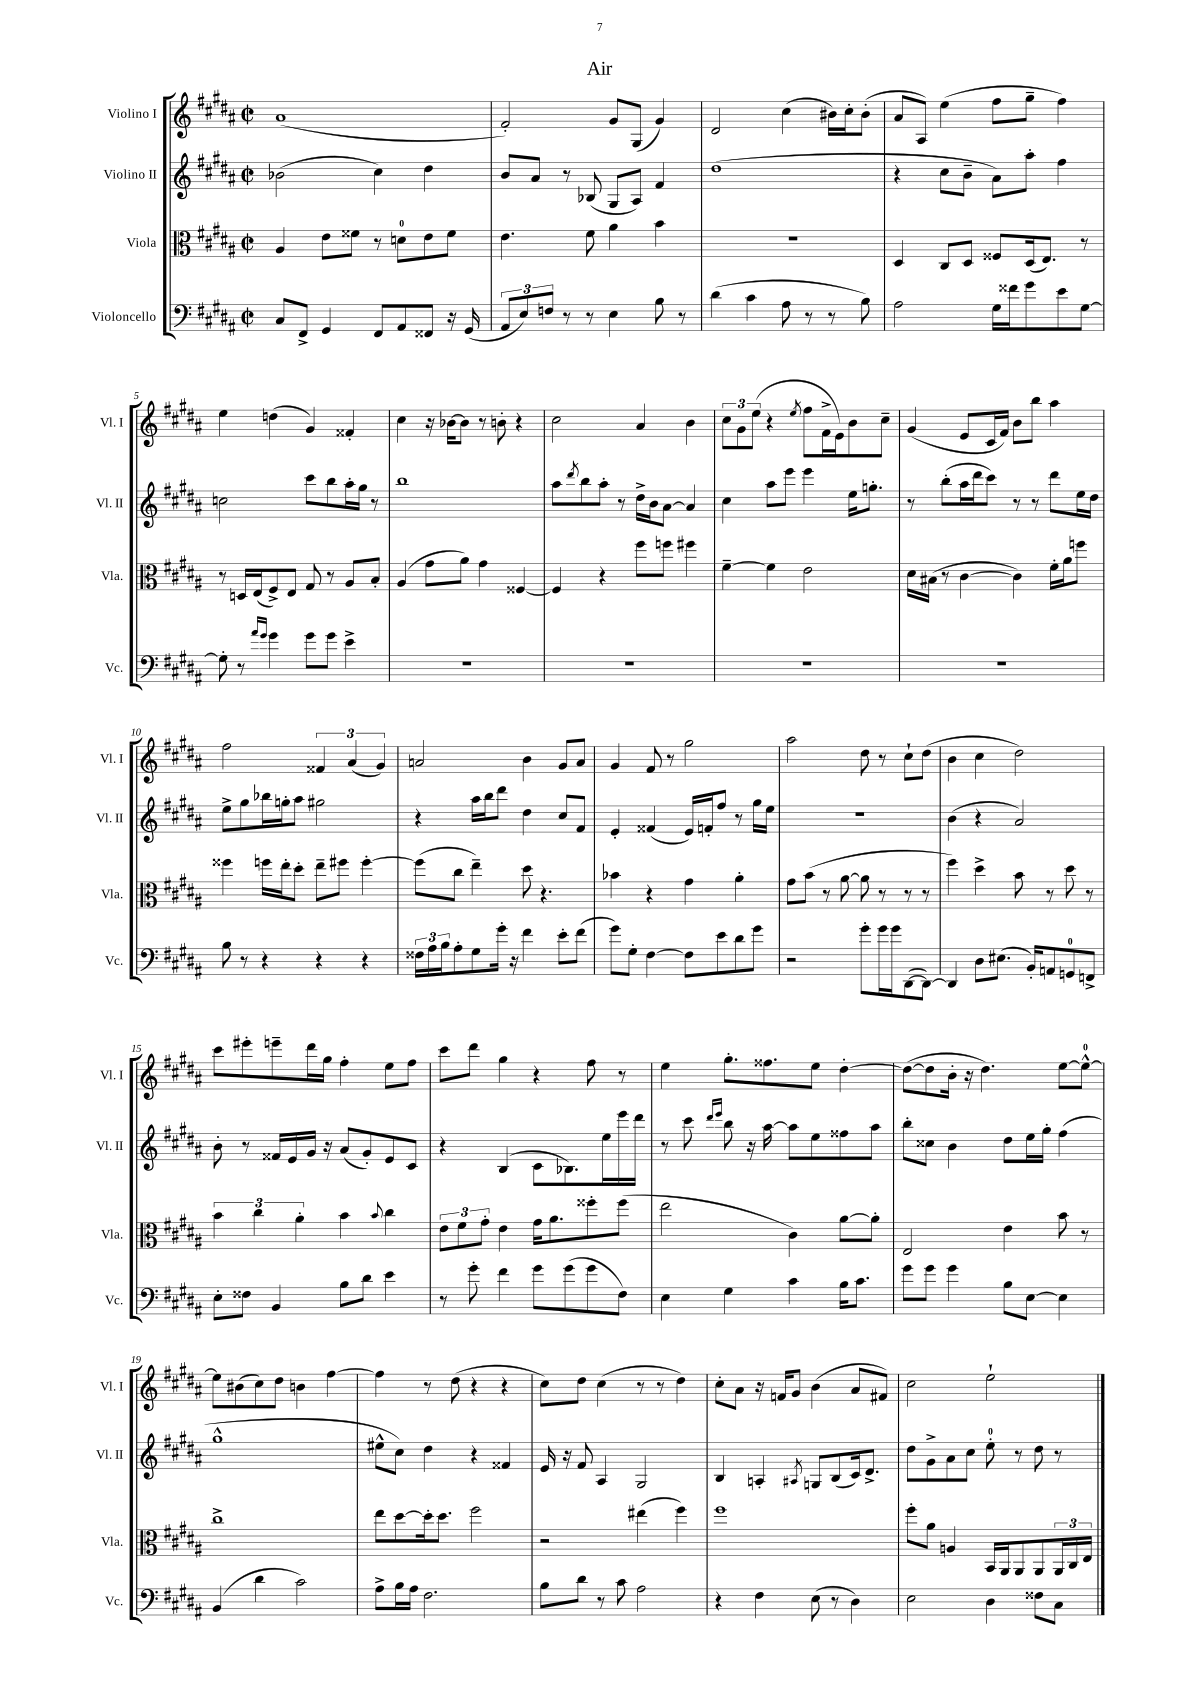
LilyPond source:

\header { title = "Air" }
<<
\new StaffGroup <<
\new Staff = "s0" \with { instrumentName = "Violino I" shortInstrumentName = "Vl. I" } {
    \clef treble \key b \major \defaultTimeSignature \time 2/2
    ais'1( |
    fis'2-.) gis'8 gis8( gis'4) |
    dis'2 cis''4( bis'16) cis''16-. bis'8-.( |
    ais'8 ais8) e''4( fis''8 gis''8-- fis''4) |
    e''4 d''4( gis'4) fisis'4-. |
    cis''4 r16 bes'16~ bes'8 r8 b'8-. r4 |
    cis''2 ais'4 b'4 |
    \tuplet 3/2 { cis''8 gis'8 e''8( } r4 \acciaccatura { e''8 } fis''8 fis'16-> e'16) b'8 cis''8-- |
    gis'4( e'8 cis'16 fis'16) b'8 b''8 ais''4 |
    fis''2 \tuplet 3/2 { fisis'4 ais'4( gis'4) } |
    a'2 b'4 gis'8 a'8 |
    gis'4 fis'8 r8 gis''2 |
    ais''2 dis''8 r8 cis''8-! dis''8( |
    b'4 cis''4 dis''2) |
    cis'''8 eis'''8-. e'''8-- dis'''16 gis''16 fis''4-. e''8 fis''8 |
    cis'''8 dis'''8 gis''4 r4 fis''8 r8 |
    e''4 gis''8.-. fisis''8. e''8 dis''4~-. |
    dis''8~( dis''8 b'16-. r16 dis''4.) e''8~ e''8-0~-^ |
    e''8 bis'8( cis''8) dis''8 b'4 fis''4~ |
    fis''4 r8 dis''8( r4 r4 |
    cis''8) dis''8 cis''4( r8 r8 dis''4) |
    cis''8-. ais'8 r16 f'16 gis'8 b'4( ais'8 fis'8) |
    cis''2 e''2-! \bar "|." |
}
\new Staff = "s1" \with { instrumentName = "Violino II" shortInstrumentName = "Vl. II" } {
    \clef treble \key b \major \defaultTimeSignature \time 2/2
    bes'2( cis''4) dis''4 |
    b'8 ais'8 r8 bes8( gis8 ais8) fis'4 |
    dis''1( |
    r4 cis''8 b'8-- ais'8) ais''8-. fis''4 |
    c''2 cis'''8 b''8 ais''16-. gis''16 r8 |
    b''1 |
    ais''8 \acciaccatura { dis'''8 } b''8 ais''8-. r8 dis''16-> b'16 ais'8~ ais'4 |
    cis''4 ais''8 e'''8 e'''4 e''16 g''8.-. |
    r8 b''8-.( ais''16 dis'''16 cis'''8) r8 r8 dis'''8 e''16 dis''16 |
    e''8-> gis''8 bes''16 g''16-. ais''8 gis''2 |
    r4 ais''16 b''16 dis'''8 dis''4 cis''8 fis'8 |
    e'4-. fisis'4( e'16) f'16-. fis''8 r8 gis''16 e''16 |
    r1 |
    b'4( r4 ais'2) |
    b'8-. r8 fisis'16 e'16 gis'16 r16 ais'8( gis'8-.) e'8 cis'8 |
    r4 b4( cis'8 bes8.) e''16 e'''16 dis'''16 |
    r8 cis'''8 \grace { dis'''16 e'''16 } b''8 r16 ais''16~ ais''8 e''8 fisis''8 ais''8 |
    b''8-. cisis''8 b'4 dis''8 e''16 gis''16-. fis''4( |
    gis''1-^ |
    eis''8-^ cis''8) dis''4 r4 fisis'4 |
    e'16 r16 fis'8 ais4 gis2 |
    b4 a4-. \acciaccatura { ais8 } g8 b8( cis'16) dis'8.-> |
    dis''8 gis'8-> ais'8 cis''8 e''8-0-. r8 dis''8 r8 \bar "|." |
}
\new Staff = "s2" \with { instrumentName = "Viola" shortInstrumentName = "Vla." } {
    \clef alto \key b \major \defaultTimeSignature \time 2/2
    ais4 e'8 fisis'8 r8 d'8-0 e'8 fisis'8 |
    e'4. fis'8 ais'4 b'4 |
    r1 |
    dis4 cis8 dis8 fisis8 dis16( e8.) r8 |
    r8 d16 e16( fis8->) e8 gis8 r8 ais8 b8-. |
    ais4( gis'8 ais'8) gis'4 fisis4~ |
    fisis4 r4 fis''8 f''8 fis''4 |
    fis'4~-- fis'4 e'2 |
    dis'16 bis16( r8 cis'4~ cis'4) fis'16-. ais'16 f''8 |
    fisis''4 f''16 e''16-. dis''8-. e''8-- fis''8 fis''4~-. |
    fis''8( cis''8 e''4--) dis''8 r4. |
    bes'4 r4 gis'4 ais'4-. |
    gis'8 b'8( r8 ais'8~ ais'8 r8 r8 r8 |
    fis''4) dis''4-> b'8 r8 dis''8 r8 |
    \tuplet 3/2 { b'4 cis''4 ais'4-. } b'4 \appoggiatura { b'8 } cis''4 |
    \tuplet 3/2 { e'8 fis'8 gis'8-. } e'4 gis'16 ais'8. fisis''8-. fisis''8( |
    e''2 cis'4) ais'8~ ais'8-. |
    e2 e'4 b'8 r8 |
    cis''1-> |
    e''8 dis''8~ dis''16-. dis''8. fis''2 |
    r2 eis''4( fis''4) |
    fis''1 |
    fis''8-. ais'8 a4 b,16 ais,16 ais,8 ais,8 \tuplet 3/2 { ais,16 cis16 e16 } \bar "|." |
}
\new Staff = "s3" \with { instrumentName = "Violoncello" shortInstrumentName = "Vc." } {
    \clef bass \key b \major \defaultTimeSignature \time 2/2
    cis8 fis,8-> gis,4 fis,8 ais,8 fisis,8 r16 gis,16( |
    \tuplet 3/2 { ais,8 e8) f8 } r8 r8 e4 b8 r8 |
    dis'4( cis'4 ais8 r8 r8 b8) |
    ais2 gis16 fisis'16 gis'8 e'8 gis8~ |
    gis8-. r8 \grace { ais'16 gis'16 } gis'4 gis'8 gis'8 e'4-> |
    R1 |
    R1 |
    R1 |
    R1 |
    b8 r8 r4 r4 r4 |
    \tuplet 3/2 { fisis16 ais16 b16 } ais8-. gis8 gis'16-. r16 fis'4 e'8-. fis'8( |
    gis'8) gis8-. fis4~ fis8 e'8 dis'8 gis'8 |
    r2 gis'8-. gis'16 gis'16 dis,8~( dis,8~) |
    dis,4 dis8 eis8.( b,16-.) a,8 g,8-0 f,8-> |
    e8-. fisis8 b,4 b8 dis'8 e'4 |
    r8 gis'8-. fis'4 gis'8 gis'8( gis'8 fis8) |
    e4 gis4 cis'4 b16 cis'8. |
    gis'8 gis'8 gis'4 b8 e8~ e4 |
    b,4( dis'4 cis'2) |
    ais8-> b16 ais16 fis2. |
    b8 dis'8 r8 cis'8 ais2 |
    r4 fis4 e8( r8 dis4) |
    e2 dis4 fisis8 cis8 \bar "|." |
}
>>
>>
